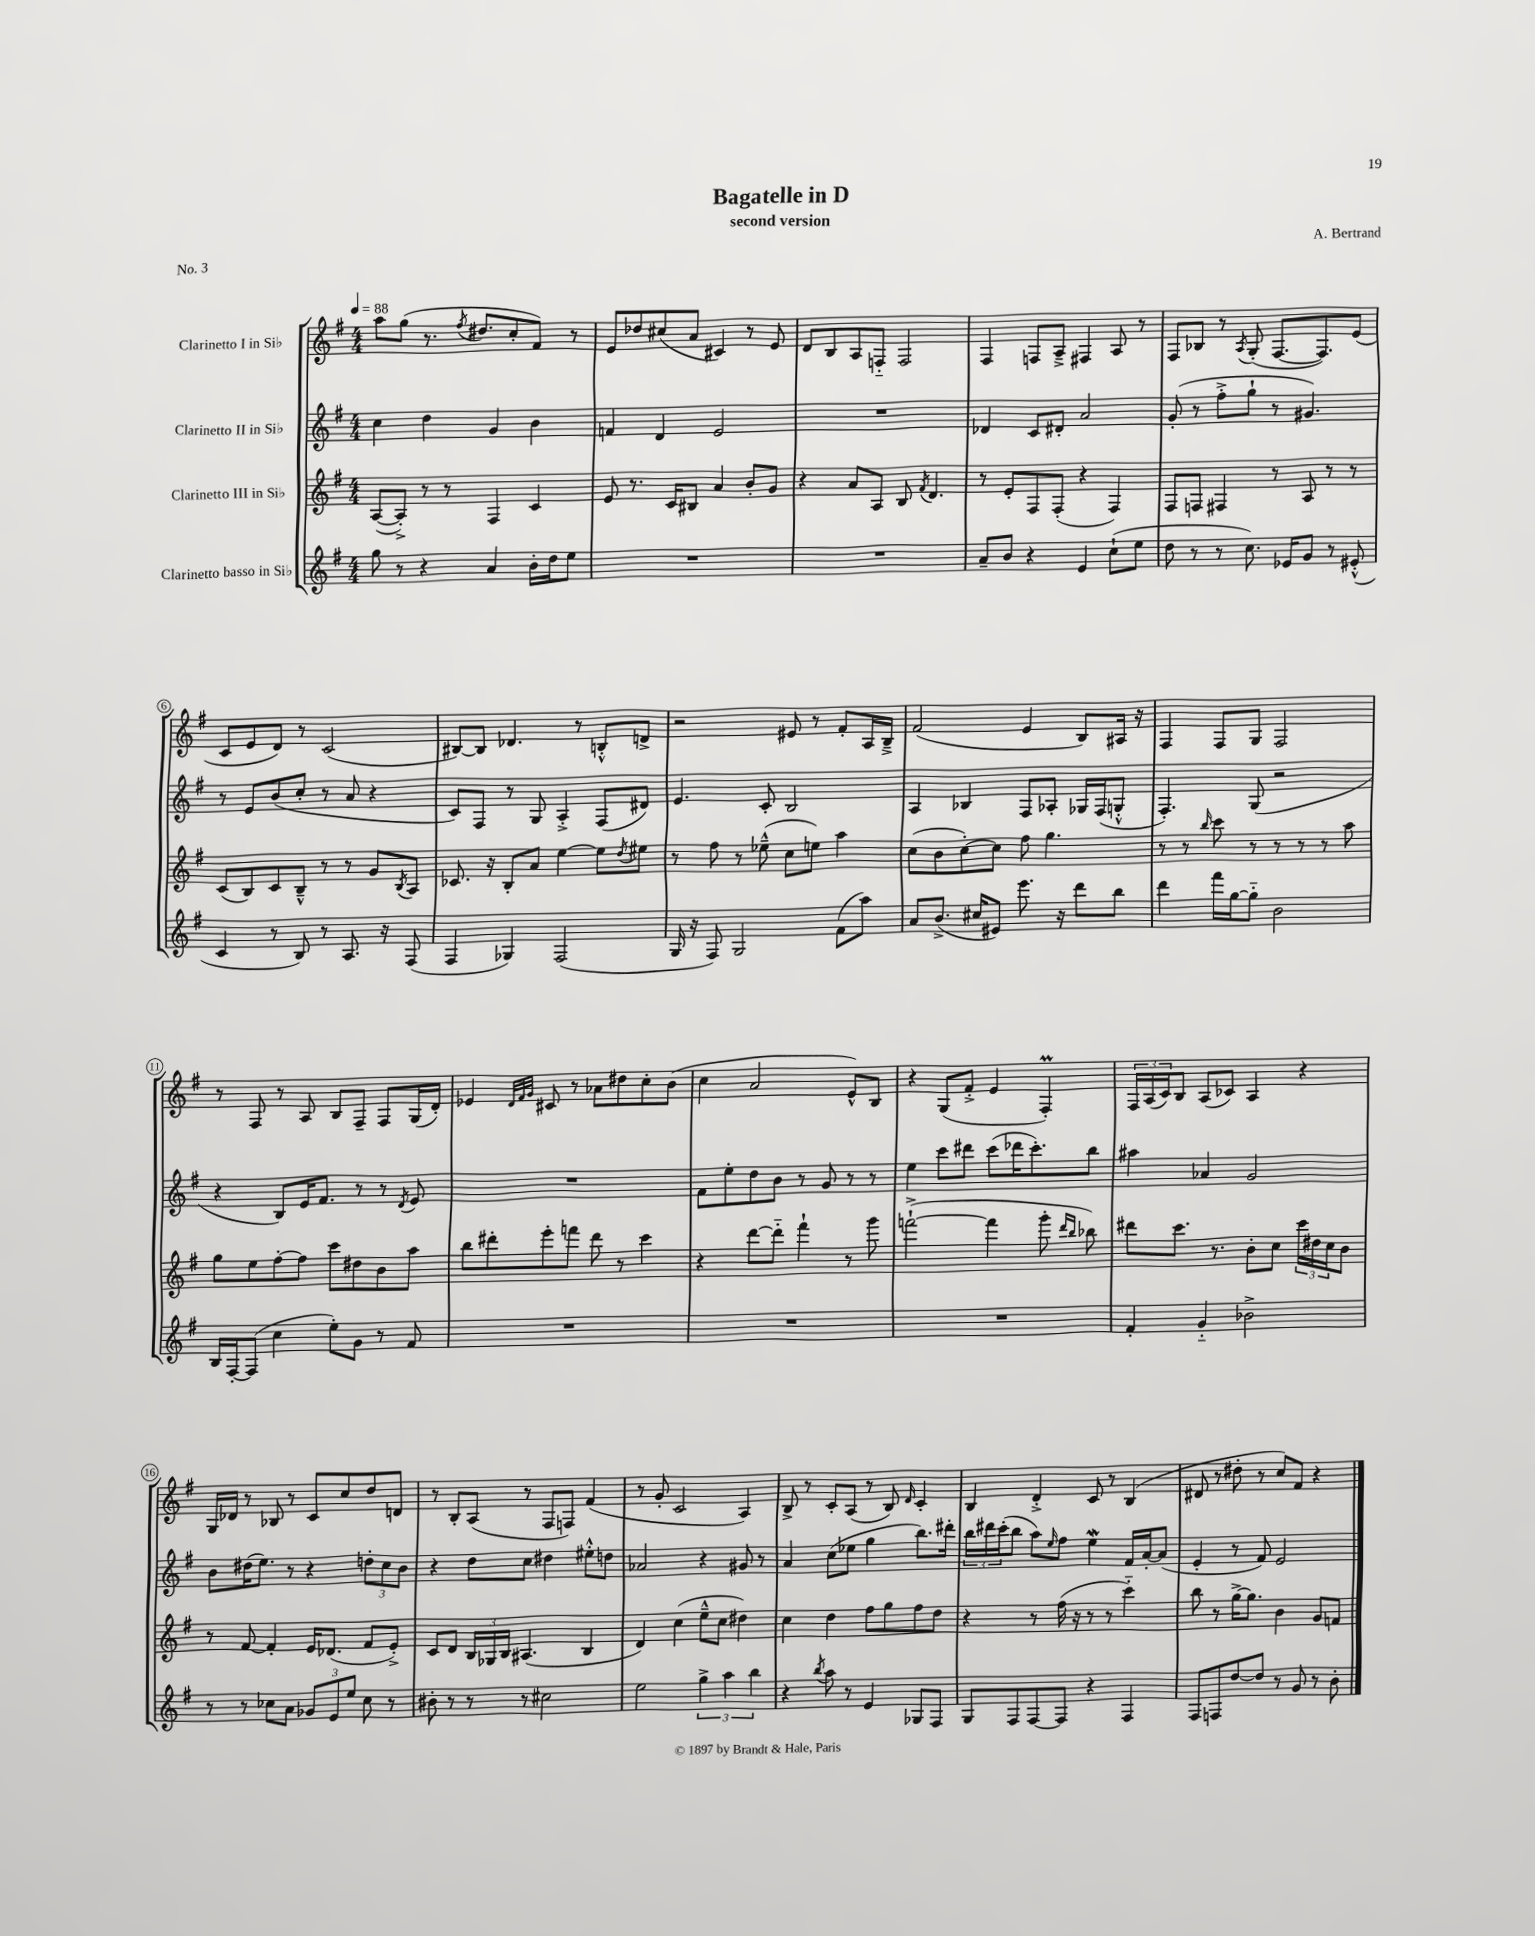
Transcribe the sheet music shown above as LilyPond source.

\header { title = "Bagatelle in D" composer = "A. Bertrand" subtitle = "second version" piece = "No. 3" }
<<
\new StaffGroup <<
\new Staff = "s0" \with { instrumentName = "Clarinetto I in Sib" } {
    \clef treble \key g \major \numericTimeSignature \time 4/4 \tempo 4 = 88
    a''8 g''8( r8. \acciaccatura { fis''8 } dis''8. c''8-. fis'8) r8 |
    e'8 des''8 cis''8( a'8 cis'4) r8 e'8 |
    d'8 b8 a8 f8-_ f2 |
    fis4 f8 a8---> fis4 a8 r8 |
    fis8 bes8 r8 \acciaccatura { a8 } g8-.( fis8.~ fis8.) e'8( |
    c'8 e'8 d'8) r8 c'2( |
    bis8~) bis8 des'4. r8 b8-.-^ d'8-> |
    r2 eis'8 r8 fis'8-. a16 b16---> |
    fis'2( e'4 b8) ais16 r16 |
    fis4 fis8 g8 fis2 |
    r8 fis8 r8 a8 b8 fis8-- fis8 g16( d'16-.) |
    ees'4 \grace { d'32 fis'32 g'32 } cis'8 r8 aes'8 dis''8 c''8-. b'8( |
    c''4 a'2 e'8-^) b8 |
    r4 g8( fis'8-.-> e'4 fis4-.\prall) |
    \tuplet 3/2 { fis16 a16( c'16) } b8 a8( ces'8) a4 r4 |
    g16 des'16 r8 bes8 r8 c'8 c''8 d''8 d'8 |
    r8 b8-. a8( r8 fis8 f8) fis'4( |
    r8 g'8-. c'2 a4) |
    b8-> r8 c'8-. a8( r8 b8) \grace { d'16 } c'4-. |
    b4 d'4-.-> c'8 r8 b4( |
    dis'8 r8 dis''8-. r8 c''8) fis'8 r4 \bar "|." |
}
\new Staff = "s1" \with { instrumentName = "Clarinetto II in Sib" } {
    \clef treble \key g \major \numericTimeSignature \time 4/4
    c''4 d''4 g'4 b'4 |
    f'4 d'4 e'2 |
    R1 |
    des'4 c'8 dis'8-. a'2 |
    g'8-.( r8 fis''8-.-> g''8-! r8 gis'4.) |
    r8 e'8 b'8( c''8-. r8 a'8 r4 |
    c'8) fis8 r8 g8 a4-.-> fis8( dis'8) |
    e'4. c'8-. b2 |
    a4 bes4 fis8 aes8-. ges16 fis16( g8-.-^ |
    fis4.-.) g8( r2 |
    r4 b8) e'16 fis'8. r8 r8 \acciaccatura { d'8 } e'8 |
    R1 |
    fis'8 e''8-. d''8 b'8 r8 g'8 r8 r8 |
    e''4 c'''8 dis'''8 c'''8( des'''16 c'''8.-.) b''8 |
    ais''4 aes'4 g'2 |
    b'8 dis''16( e''8.) r8 r4 \tuplet 3/2 { d''8-. c''8 b'8 } |
    r4 d''8 c''8 dis''4 eis''8-.-^ d''8 |
    aes'2 r4 gis'8 r8 |
    a'4 c''8( ees''8 g''4 b''8.) dis'''16-. |
    \tuplet 3/2 { b''16 dis'''16 c'''16-.( } b''8 a''8) \grace { e''16 } fis''8 e''4\mordent fis'16 a'16~-. a'8( |
    e'4-. r8 fis'8) e'2 \bar "|." |
}
\new Staff = "s2" \with { instrumentName = "Clarinetto III in Sib" } {
    \clef treble \key g \major \numericTimeSignature \time 4/4
    a8~( a8-.->) r8 r8 fis4 c'4 |
    e'8 r8. c'16 bis8 a'4 b'8-. g'8 |
    r4 a'8 a8 b8 \acciaccatura { fis'8 } d'4. |
    r8 e'8-. fis8 fis8-.( r4 fis4) |
    fis8 f8 fis4 r8 a8 r8 r8 |
    c'8( b8) c'8 b8---^ r8 r8 g'8 \acciaccatura { b8 } a8 |
    ces'8. r16 b8-. a'8 e''4~ e''8 \acciaccatura { d''8 } eis''8 |
    r8 fis''8 r8 ees''8---^( c''8 e''8) a''4 |
    c''8( b'8 c''8~-.) c''8 fis''8 g''4. |
    r8 r8 \grace { b''16 } c'''8 r8 r8 r8 r8 a''8 |
    g''8 e''8 fis''8~-. fis''8 c'''8 dis''8 b'8 a''8 |
    b''8 dis'''8-. e'''8-. f'''8 dis'''8 r8 c'''4 |
    r4 d'''8~ d'''8-_ fis'''4-! r8 g'''8 |
    f'''2~-!->( f'''4 g'''8-. \grace { d'''16 b''16 } bes''8) |
    dis'''8 c'''8. r8. b'8-. c''8 \tuplet 3/2 { c'''16 dis''16 c''16 } b'8 |
    r8 fis'8~ fis'4-. e'16 des'8.( fis'8 e'8-.->) |
    c'8 d'8 \tuplet 3/2 { b16 ges16 b16 } ais4.( b4 |
    d'4) c''4( e''8---^ c''8 dis''4) |
    c''4 d''4 fis''8 g''8 fis''8 d''8 |
    r4 r8 fis''16( r16 r8 r8 c'''4-_) |
    b''8 r8 g''16~-> g''8. b'4 g'8 f'8 \bar "|." |
}
\new Staff = "s3" \with { instrumentName = "Clarinetto basso in Sib" } {
    \clef treble \key g \major \numericTimeSignature \time 4/4
    g''8 r8 r4 a'4 b'16-. d''16 e''8 |
    R1 |
    R1 |
    a'8-- b'8 r4 e'4 c''8-!( e''8 |
    d''8 r8 r8 c''8.) ees'16 g'8 r8 eis'8-.-^( |
    c'4 r8 b8) r8 a8. r16 fis8( |
    fis4 ges4) fis2( |
    g16 r16 fis8) g2 fis'8( a''8) |
    a'8 b'8.->( cis''16 eis'8) e'''8. r16 d'''8 b''8 |
    d'''4 fis'''16 g''16~ g''8-_ b'2 |
    b16 fis16~-. fis8( c''4 e''8-.) g'8 r8 fis'8 |
    R1 |
    R1 |
    R1 |
    fis'4-. g'4-_ bes'2-> |
    r8 r8 ces''8 a'8 \tuplet 3/2 { ges'8 e'8 e''8 } ces''8 r8 |
    bis'8-. r8 r8 r8 cis''2 |
    e''2 \tuplet 3/2 { g''4-> a''4 b''4 } |
    r4 \acciaccatura { b''8 } a''8 r8 e'4 ges8 fis8 |
    g8 fis8 fis8~ fis8 r4 fis4 |
    fis8 f8 d''8~ d''8 r8 g'8 r8 b'8-. \bar "|." |
}
>>
>>
\layout { \context { \Score \override BarNumber.stencil = #(make-stencil-circler 0.1 0.3 ly:text-interface::print) } }
